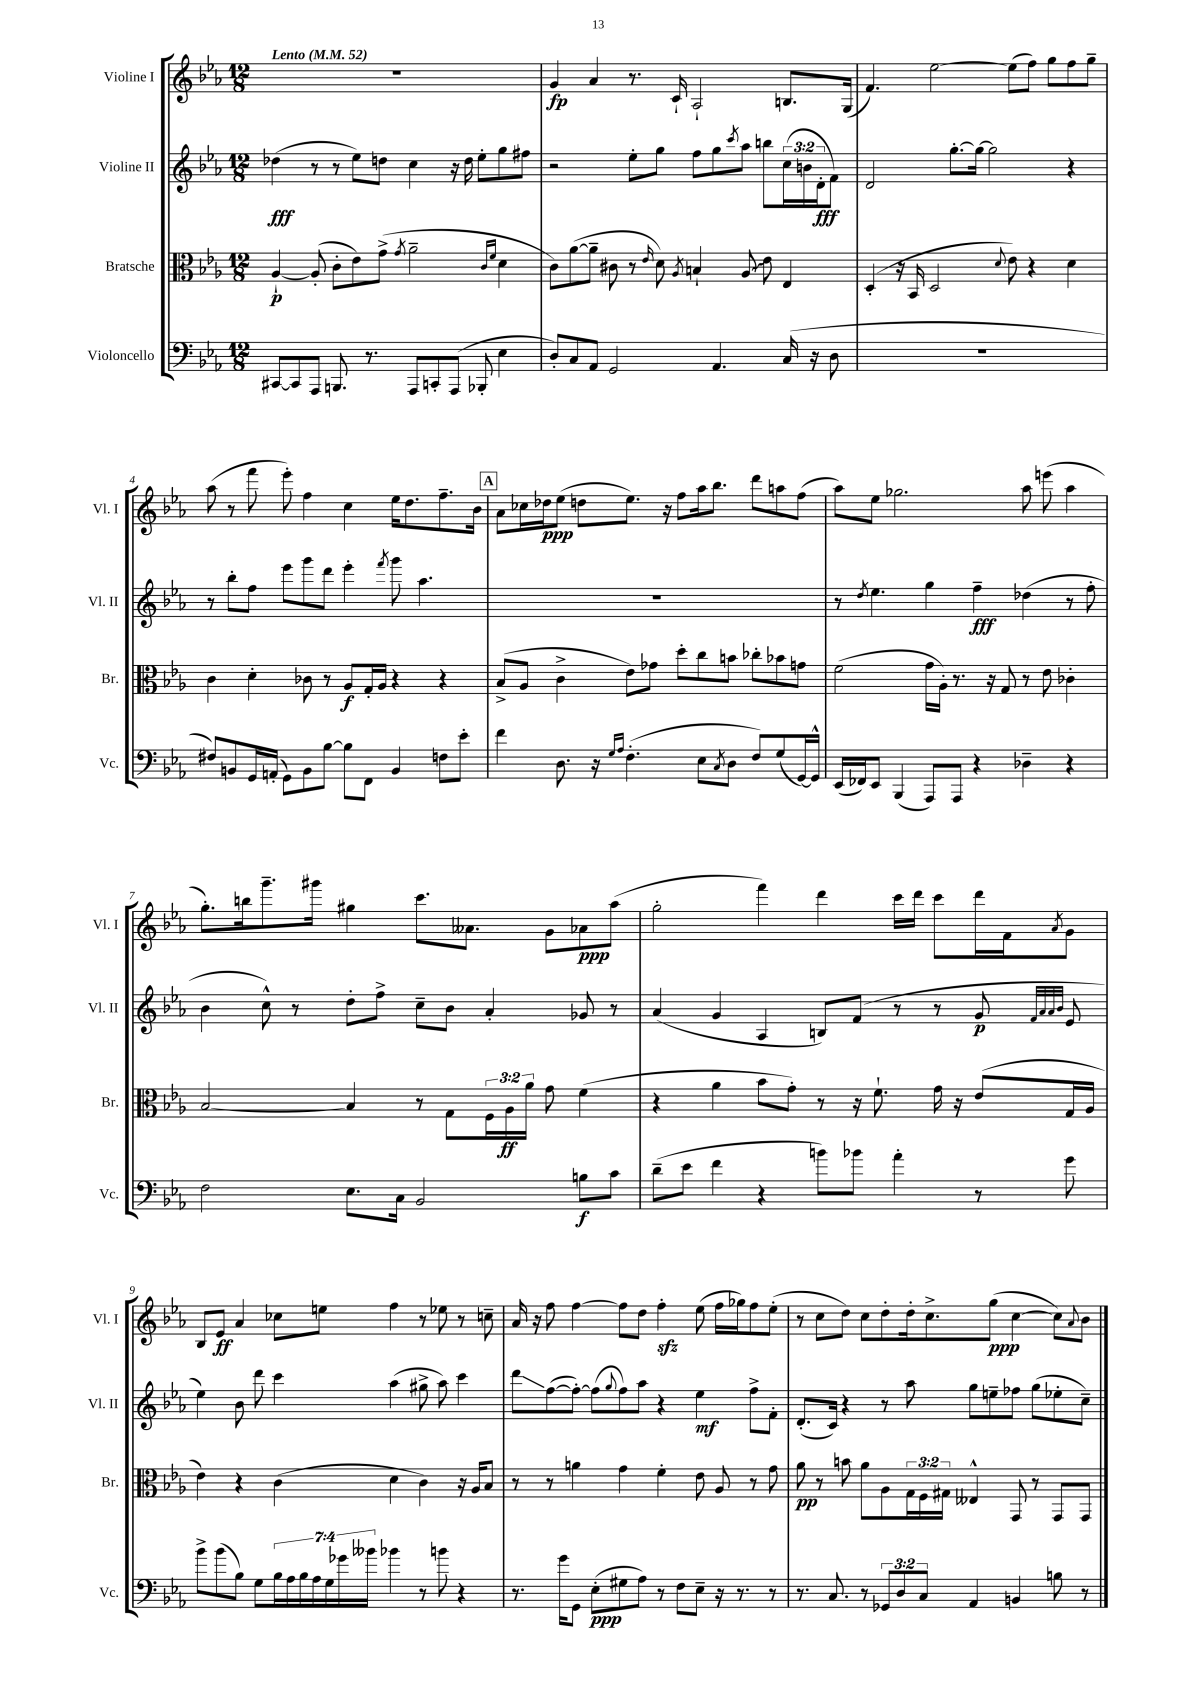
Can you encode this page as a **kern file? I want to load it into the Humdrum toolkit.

**kern	**kern	**kern	**kern
*staff4	*staff3	*staff2	*staff1
*clefF4	*clefC3	*clefG2	*clefG2
*k[b-e-a-]	*k[b-e-a-]	*k[b-e-a-]	*k[b-e-a-]
*M12/8	*M12/8	*M12/8	*M12/8
*MM52	*MM52	*MM52	*MM52
[8CC#/L	[4A-`/	(4dd-\	1.r
8CC#/]	.	.	.
8AAA-/J	(8A-'/]	8r	.
8.BBB/	8c'\L	8r	.
.	8e-\)	8ee-\L)	.
8.r	.	.	.
.	(8g^\J	8dd\J	.
.	8qg/	.	.
8AAA-/L	2a-~\	4cc\	.
8CC'/	.	.	.
(8AAA-/J	.	16r	.
.	.	16dd\	.
8BBB-'/	.	8ee-'\L	.
.	16qqc/LL	.	.
.	16qqf/JJ	.	.
4E-\	4d\	8gg\	.
.	.	8ff#\J	.
=	=	=	=
8D'/L)	8c\L)	2r	4g/
8C/	([8a-\	.	.
8AA-/J	8a-~\]J	.	4a-/
2GG/	8c#\	.	.
.	8r	8ee-'\L	8.r
.	16qqe-/	.	.
.	8d\)	8gg\J	.
.	.	.	16c`/
.	8qA-/	.	.
.	4B`/	8ff\L	2A-`/
4.AA-/	.	8gg\	.
.	.	8qccc/	.
.	8A-/	8aa-\J	.
.	8e-\	8bb\L	.
(16C/	4E-/	(24cc\L	8.B/L
.	.	24b\	.
16r	.	.	.
.	.	24d'\J	.
8D\	.	8f\J)	.
.	.	.	(16G/Jk
=	=	=	=
1.r	(4D'/	2d/	4.f/)
.	16r	.	.
.	16BB-/	.	.
.	2D/	.	[2ee-\
.	.	[8.gg'\L	.
.	.	16gg\_Jk	.
.	.	2gg\]	.
.	8qqd/	.	.
.	8e-\)	.	(8ee-\]L
.	4r	.	8ff\J)
.	.	.	8gg\L
.	4d\	4r	8ff\
.	.	.	8gg~\J
=	=	=	=
8F#/L)	4c\	8r	(8aa-\
8BB/	.	8bb-'\L	8r
16GG/L	4d'\	8ff\J	8fff\
(16AA'/JJ	.	.	.
8GG\L)	.	8eee-\L	8eee-'\)
8BB\	8c-\	8ggg\	4ff\
[8B-\J	8r	8ddd\J	.
8B-\]L	8A-/L	4eee-'\	4cc\
8FF\J	16G'/L	.	.
.	16A-/JJ	.	.
.	.	8qfff/	.
4BB/	4r	8ggg\	16ee-\LK
.	.	.	8.dd\
.	.	4.aa-\	.
8F\L	4r	.	8.ff~\
8e-'\J	.	.	.
.	.	.	16b-\Jk
=	=	=	=
4f\	(8B-^/L	1.r	8a-\L
.	8A-/J	.	16cc-\L
.	.	.	16dd-\J
8.D\	4c^\	.	(8ee-\J
.	.	.	8dd\L
16r	.	.	.
16qqG/LL	.	.	.
16qqA-/JJ	.	.	.
(4.F'\	8e-\L)	.	8.ee-\J)
.	8g-\J	.	.
.	.	.	16r
.	8dd'\L	.	8ff\L
8E-\L	8cc\	.	16aa-\k
.	.	.	8.bb-\J
8qC/	.	.	.
8D\J	8b\J	.	.
8F/L)	8cc-'\L	.	8ddd\L
(8G/	8b-\	.	8aa\
[16GG/L)	8g\J	.	(8ff\J
16GG^^/]JJ	.	.	.
=	=	=	=
(16EE-/LL	(2f\	8r	8aa-\L)
16FF-/J)	.	.	.
.	.	8qdd/	.
8EE-/J	.	4.ee-\	8ee-\J
(4BBB-/	.	.	2.gg-\
8AAA-/L)	16g\LL	4gg\	.
.	16A-'\JJ)	.	.
8AAA-/J	8.r	.	.
4r	.	4ff~\	.
.	16r	.	.
.	8G/	.	.
4D-~\	8r	(4dd-\	8aa-\
.	8e-\	.	(8eee\
4r	4c-'\	8r	4aa-\
.	.	8ff'\	.
=	=	=	=
2F\	[2B-/	4b-\	8.gg'\L)
.	.	.	16bb\k
.	.	8cc^^\)	8.ggg~\
.	.	8r	.
.	.	.	16ggg#\Jk
8.E-\L	4B-/]	8dd'\L	4gg#\
.	.	8ff^\J	.
16C\Jk	.	.	.
2BB-/	8r	8cc~\L	8.ccc\L
.	8G\L	8b-\J	.
.	.	.	8.a--\J
.	24F\L	4a-'/	.
.	24A-\	.	.
.	24a-\JJ	.	.
.	8g\	.	8g\L
8B\L	(4f\	8g-/	8a-\
8c\J	.	8r	(8aa-\J
=	=	=	=
(8d~\L	4r	(4a-/	2gg'\
8e-\J	.	.	.
4f\	4a-\	4g/	.
4r	8b-\L	4A-/	4fff\)
.	8g'\J)	.	.
8b\L)	8r	8B/L)	4ddd\
8b-\J	16r	(8f/J	.
.	8.f`\	.	.
4a-'\	.	8r	16ccc\LL
.	.	.	16ddd\JJ
.	16g\	8r	8ccc\L
.	16r	.	.
8r	(8e-/L	8g/	16ddd\L
.	.	.	16f\J
.	.	32qqf/LLL	.
.	.	32qqa-/	.
.	.	32qqa-/	.
.	.	32qqb-/JJJ	8qa-/
8g\	16G/L	8e-/	8g\J
.	16A-/JJ	.	.
=	=	=	=
8b-^\L	4e-\)	4ee-\)	8B-/L
(8b-\	.	.	8e-/J
8B-\J)	4r	8b-\	4a-/
8G\L	.	8ddd\	.
28B-\L	(4c\	4ccc\	8cc-\L
28A-\	.	.	.
28B-\	.	.	.
28A-\	.	.	.
.	.	.	8ee\J
28G\	.	.	.
28g-\	.	.	.
28b--\JJ	.	.	.
4b-\	4d\	(4aa-\	4ff\
8r	4c\)	8gg#^\	8r
8b\	.	8aa-\)	8ee-\
4r	16r	4ccc\	8r
.	16A-/LK	.	.
.	8B-/J	.	8cc~\
=	=	=	=
8.r	8r	8ddd\L	16a-/
.	.	.	16r
.	8r	([8ff\	8ff\
16g\LK	.	.	.
8GG\J	4a\	8ff'\_J)	[4ff\
(8E-'\L	.	(8ff\]L	.
.	.	8qqgg/	.
8G#\	4g\	8ff\)	8ff\]L
8A-\J)	.	8aa-\J	8dd\J
8r	4f'\	4r	4ff'\
8F\L	.	.	.
8E-~\J	8e-\	4ee-\	(8ee-\
16r	8A-/	.	16ff\LL
8.r	.	.	16gg-\J)
.	8r	8ff^\L	8ff\
8r	8g\	8f'\J	(8ee-'\J
=	=	=	=
8.r	8a-\	(8.d'/L	8r
.	8r	.	8cc\L
8.C/	.	16c/Jk)	.
.	8b\	4r	8dd\J)
8r	8a-\L	.	8cc\L
12GG-/L	8A-\	8r	8dd'\
12D/	.	.	.
.	24G\L	8aa-\	16dd'\k
12C/J	24F\	.	.
.	.	.	8.cc^\
.	24G#\JJ	.	.
4AA-/	4E--^^/	8gg\L	.
.	.	8ee~\	(8gg\J
4BB/	8GG/	8ff-\J	[4cc\
.	8r	(8gg\L	.
8B\	8GG/L	8ee-'\	8cc\]L)
.	.	.	8qqa-/
8r	8GG/J	8cc~\J)	8b-\J
==	==	==	==
*-	*-	*-	*-
